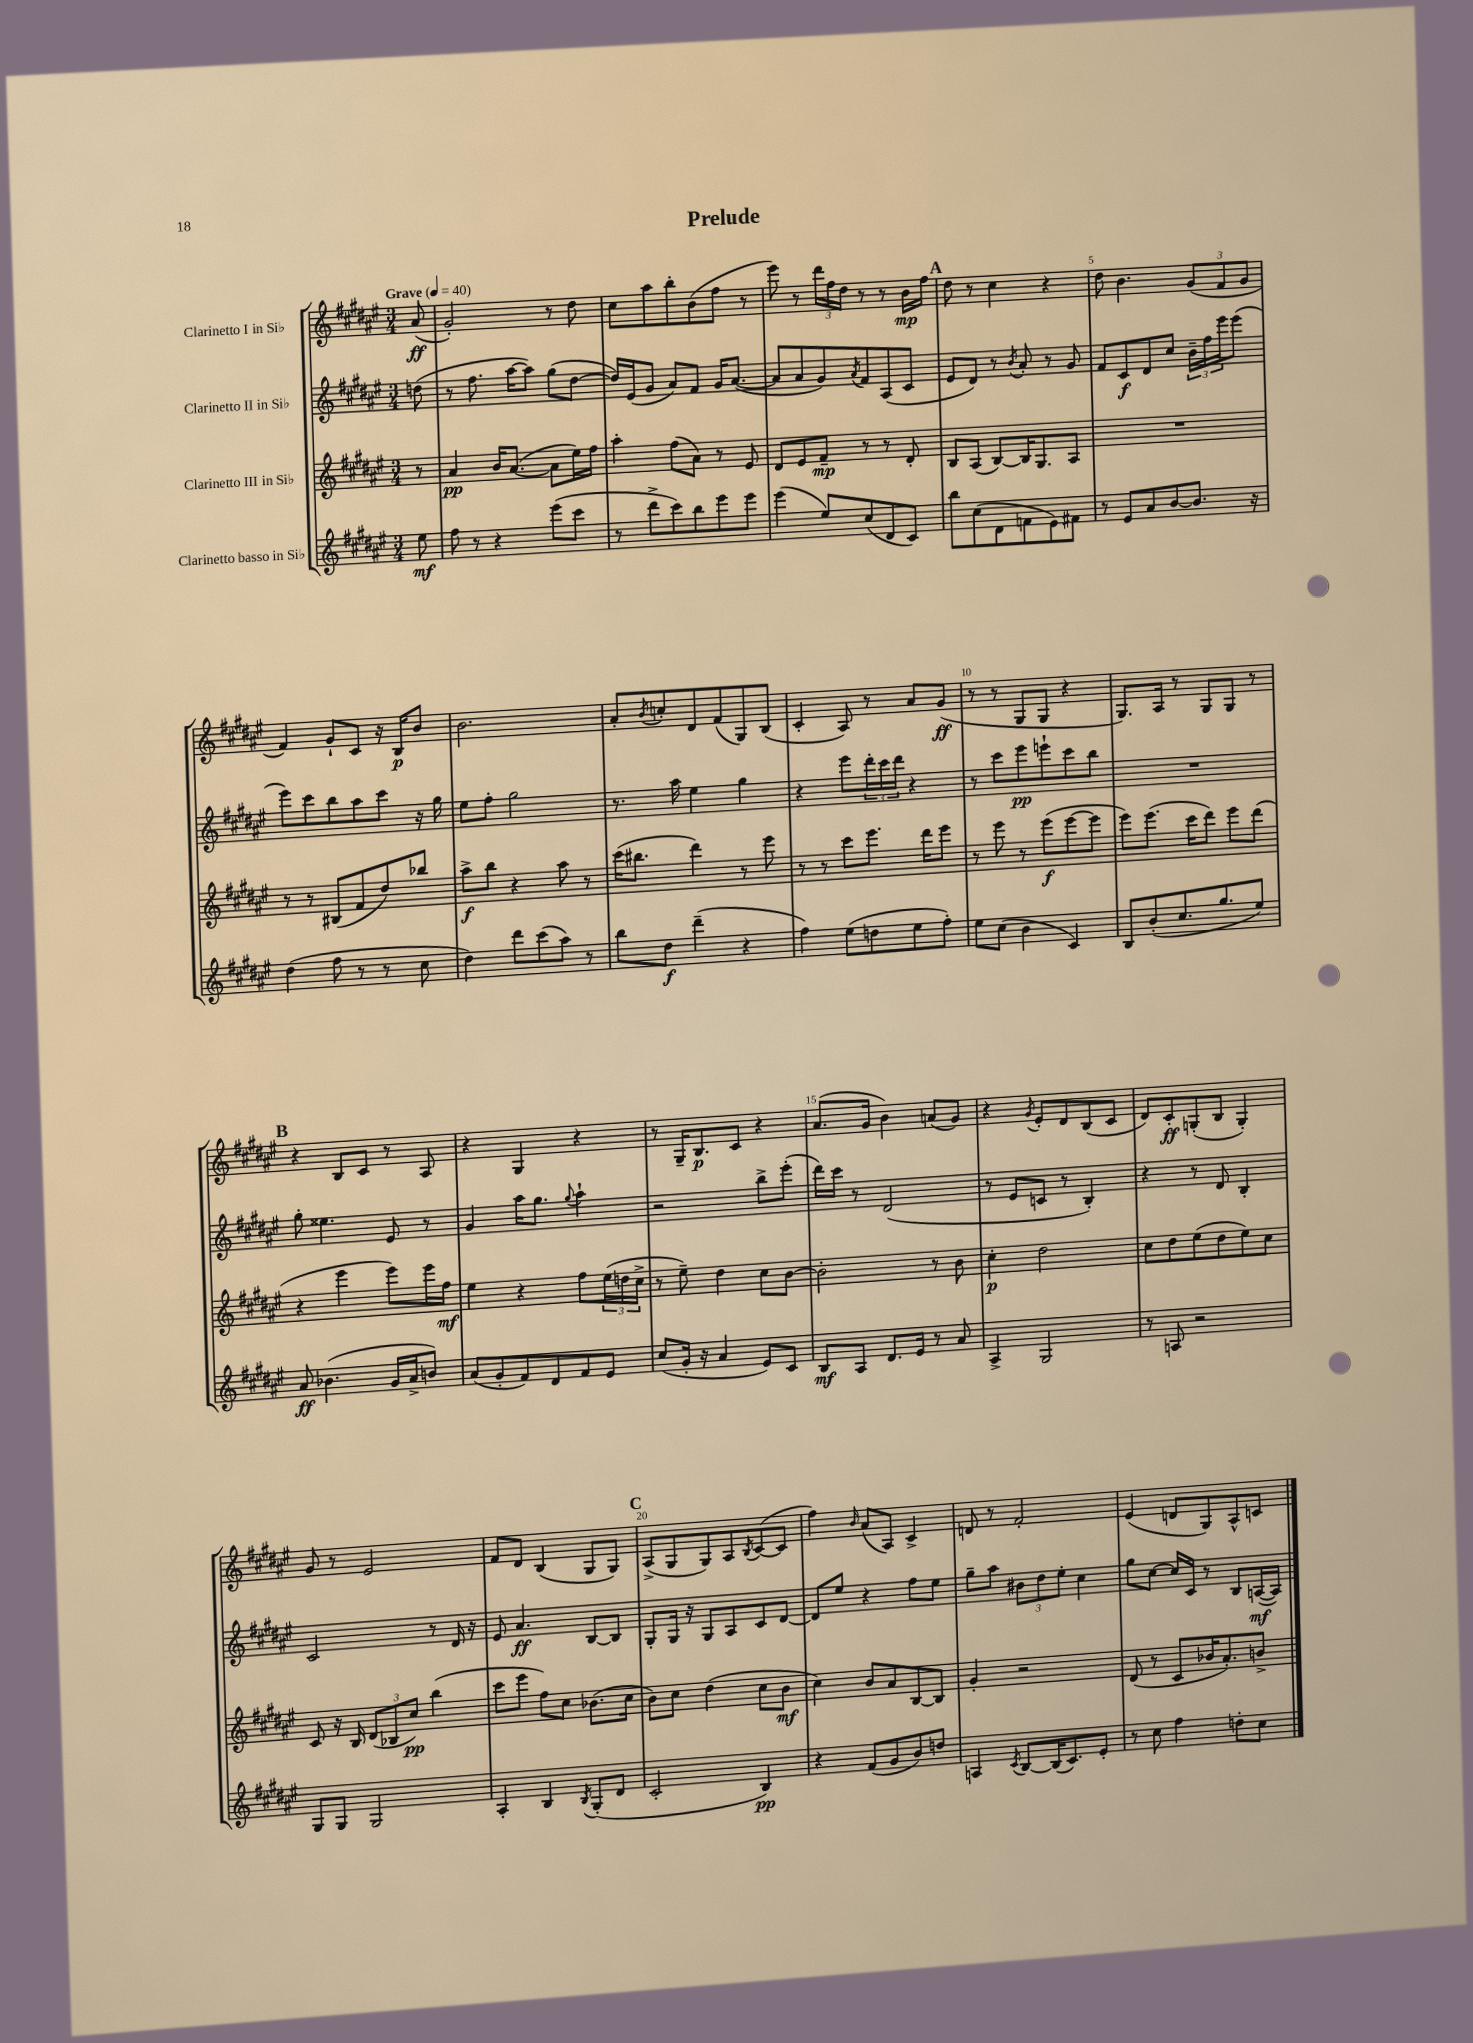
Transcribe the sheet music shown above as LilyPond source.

\header { title = "Prelude" }
<<
\new StaffGroup <<
\new Staff = "s0" \with { instrumentName = "Clarinetto I in Sib" } {
    \clef treble \key fis \major \numericTimeSignature \time 3/4 \partial 8 \tempo "Grave" 4 = 40
    ais'8\ff( |
    gis'2-.) r8 dis''8 |
    cis''8 ais''8 b''8-. b'8( fis''8 r8 |
    eis'''8) r8 \tuplet 3/2 { dis'''16 fis''16 dis''16 } r8 r8 b'16\mp fis''16 |
    \mark \markup { \bold "A" } dis''8 r8 cis''4 r4 |
    dis''8 b'4. \tuplet 3/2 { gis'8( fis'8 gis'8 } |
    fis'4) gis'8-! cis'8 r16 b16\p b'8 |
    b'2. |
    ais'8-. \acciaccatura { b'8 } c''8-. dis'8 fis'8( gis8) b8( |
    cis'4-. ais8) r8 ais'8 gis'8\ff( |
    r8 r8 gis8 gis8 r4 |
    gis8.) ais16 r8 gis8 gis8 r8 |
    \mark \markup { \bold "B" } r4 b8 cis'8 r8 ais8 |
    r4 gis4 r4 |
    r8 gis16-- b8.\p cis'8 r4 |
    ais'8.( gis'16 b'4) a'8( gis'8) |
    r4 \acciaccatura { gis'8 } eis'8-. dis'8 b8( cis'8 |
    dis'8) cis'8-.\ff g8-.( b8 g4-.) |
    gis'8 r8 eis'2 |
    fis'8 dis'8 b4( gis8 gis8) |
    \mark \markup { \bold "C" } ais8->( gis8 gis8) ais8 \acciaccatura { b8 } cis'8~( cis'8 |
    fis''4) \grace { b'16 } ais'8( ais8) cis'4-> |
    d'8 r8 fis'2-. |
    eis'4( d'8 gis8) ais8-^ c'8 \bar "|." |
}
\new Staff = "s1" \with { instrumentName = "Clarinetto II in Sib" } {
    \clef treble \key fis \major \numericTimeSignature \time 3/4 \partial 8
    d''8( |
    r8 fis''8. ais''16~ ais''8) gis''8( dis''8~ |
    dis''16) eis'16( gis'8 ais'8) fis'8 gis'16 ais'8.~( |
    ais'8 ais'8 gis'8) \acciaccatura { ais'8 } fis'8 ais8( cis'8 |
    \mark \markup { \bold "A" } eis'8 dis'8) r8 \acciaccatura { b'8 } ais'8-. r8 gis'8 |
    fis'8 cis'8\f dis'8 cis''8 \tuplet 3/2 { b'16-- fis''16 eis'''16 } eis'''8( |
    eis'''8) cis'''8 b''8 ais''8 cis'''8 r16 gis''16 |
    eis''8 fis''8-. gis''2 |
    r8. ais''16 eis''4 gis''4 |
    r4 eis'''8 \tuplet 3/2 { dis'''16-. cis'''16 dis'''16 } r4 |
    r8 cis'''8 eis'''8\pp e'''8-! cis'''8 b''8 |
    R2. |
    \mark \markup { \bold "B" } gis''8-. eisis''4. eis'8 r8 |
    gis'4 ais''16 gis''8. \appoggiatura { gis''8 } ais''4-! |
    r2 b''8-> eis'''8-.( |
    dis'''16) cis'''16 r8 dis'2( |
    r8 eis'8 c'8 r8 b4-.) |
    r4 r8 dis'8 b4-. |
    cis'2 r8 dis'16 r16 |
    eis'8 ais'4.\ff b8~ b8 |
    \mark \markup { \bold "C" } gis8-. gis16 r16 gis8 ais8 cis'8 dis'8~ |
    dis'8 eis''8 r4 fis''8 eis''8 |
    gis''8-- ais''8 \tuplet 3/2 { bis'8 dis''8 eis''8-. } cis''4 |
    gis''8 cis''8~ cis''16 cis'16 r8 b8 a16~\mf( a16) \bar "|." |
}
\new Staff = "s2" \with { instrumentName = "Clarinetto III in Sib" } {
    \clef treble \key fis \major \numericTimeSignature \time 3/4 \partial 8
    r8 |
    ais'4\pp b'16 ais'8.~( ais'8 eis''16) fis''16 |
    ais''4-. fis''8( ais'8) r8 eis'8 |
    dis'8 eis'8 fis'8--\mp r8 r8 dis'8-. |
    \mark \markup { \bold "A" } b8 ais8( b8~) b16 gis8. ais8 |
    R2. |
    r8 r8 bis8( fis'8 dis''8) bes''8 |
    ais''8->\f b''8 r4 ais''8 r8 |
    cis'''16( bis''8. dis'''4) r8 eis'''8 |
    r8 r8 cis'''8 eis'''8. dis'''16 eis'''8 |
    r8 eis'''8 r8 eis'''8\f( eis'''8~ eis'''8 |
    eis'''8) eis'''8.( cis'''16 dis'''8) eis'''8 dis'''8( |
    \mark \markup { \bold "B" } r4 eis'''4 eis'''8) eis'''16 fis''16\mf |
    eis''4 r4 fis''8 \tuplet 3/2 { eis''16( d''16 cis''16-> } |
    r8 eis''8--) dis''4 cis''8 b'8~ |
    b'2-. r8 b'8 |
    cis''4-.\p dis''2 |
    cis''8 dis''8 eis''8( dis''8 eis''8) cis''8 |
    cis'8 r16 b16 \tuplet 3/2 { dis'8( bes8 cis''8\pp) } b''4( |
    cis'''8 eis'''8 fis''8) cis''8 bes'8.( cis''16 |
    \mark \markup { \bold "C" } b'8) cis''8 dis''4( cis''8 b'8\mf |
    cis''4) b'8 ais'8 b8~ b8 |
    gis'4-. r2 |
    dis'8( r8 cis'8 bes'16 ais'8.-.) b'8-> \bar "|." |
}
\new Staff = "s3" \with { instrumentName = "Clarinetto basso in Sib" } {
    \clef treble \key fis \major \numericTimeSignature \time 3/4 \partial 8
    eis''8\mf |
    fis''8 r8 r4 eis'''8( cis'''8 |
    r8 dis'''8-> cis'''8) b''8 eis'''8 eis'''8 |
    eis'''4( eis''8) cis''8( dis'8 cis'8) |
    \mark \markup { \bold "A" } b''8 cis''8( dis'8 f'8 eis'8) fis'8 |
    r8 eis'8 ais'8 b'8~ b'8. r16 |
    dis''4( fis''8 r8 r8 cis''8 |
    dis''4) dis'''8 cis'''8( ais''8) r8 |
    b''8 dis''8\f dis'''4--( r4 |
    fis''4) eis''8( d''8 eis''8 fis''8-.) |
    eis''8 cis''8( b'4 cis'4) |
    b8 b'8-.( cis''8. gis''8. eis''8) |
    \mark \markup { \bold "B" } ais'8\ff bes'4.( gis'16 ais'16-> b'8) |
    ais'8( gis'8-. fis'8) dis'8 fis'8 eis'8 |
    cis''8( gis'16-. r16 ais'4 eis'8) cis'8 |
    b8\mf ais8 dis'8. eis'16 r8 ais'8 |
    ais4-> gis2 |
    r8 a8 r2 |
    gis8 gis8 gis2 |
    ais4-. b4 \acciaccatura { b8 } gis8-.( dis'8 |
    \mark \markup { \bold "C" } cis'2-. b4\pp) |
    r4 fis'8( gis'8 b'8) d''8 |
    a4 \acciaccatura { cis'8 } b8~ b16( cis'8.) eis'8-. |
    r8 cis''8 fis''4 d''8-. cis''8 \bar "|." |
}
>>
>>
\layout { \context { \Score \override BarNumber.break-visibility = ##(#f #t #t) barNumberVisibility = #(every-nth-bar-number-visible 5) } }
